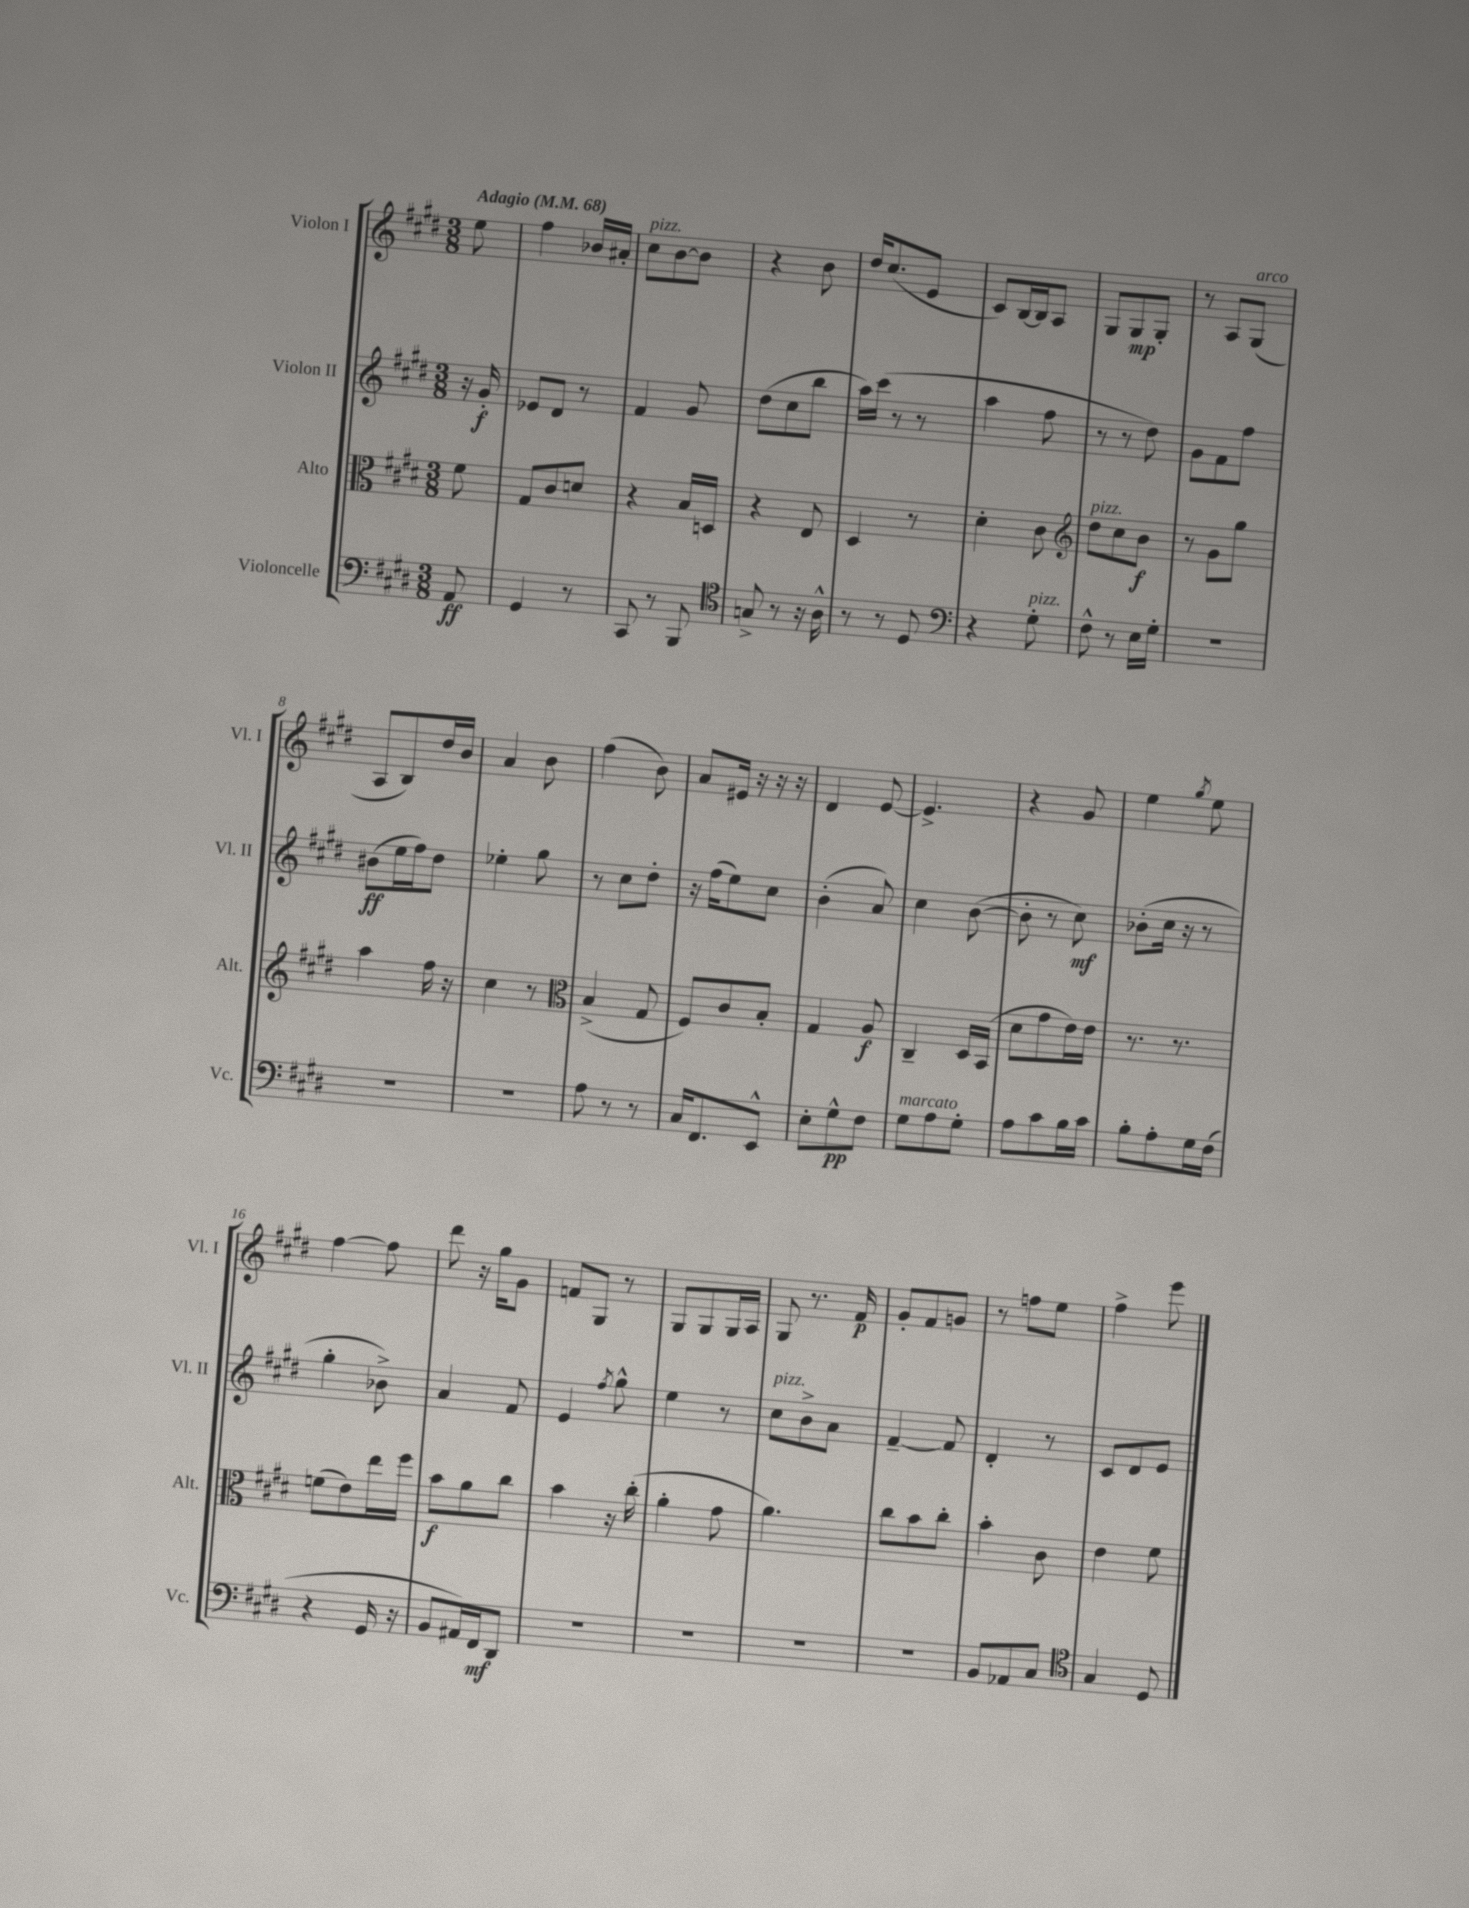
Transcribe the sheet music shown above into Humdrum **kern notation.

**kern	**kern	**kern	**kern
*staff4	*staff3	*staff2	*staff1
*clefF4	*clefC3	*clefG2	*clefG2
*k[f#c#g#d#]	*k[f#c#g#d#]	*k[f#c#g#d#]	*k[f#c#g#d#]
*M3/8	*M3/8	*M3/8	*M3/8
*MM68	*MM68	*MM68	*MM68
8AA	8f#	16r	8ee
.	.	16g#'	.
=	=	=	=
4GG#	8G#	8e-	4ff#
.	8c#	8d#	.
8r	8d	8r	16b-
.	.	.	16a#'
=	=	=	=
8CC#	4r	4f#	8cc#
8r	.	.	[8b
8BBB	16B	8g#	8b]
.	16D	.	.
=	=	=	=
*clefC4	*	*	*
8G^	4r	(8dd#	4r
8r	.	8cc#	.
16r	8E	8bb	8b
16A^^	.	.	.
=	=	=	=
8r	4D#	16aa)	16dd#
.	.	(16ccc#	(8.cc#
8r	.	8r	.
8D#	8r	8r	8e
=	=	=	=
*clefF4	*	*	*
4r	4d#'	4aa	8c#)
.	.	.	[16B
.	.	.	16B]
8G#'	8c#	8ff#	8A
=	=	=	=
*	*clefG2	*	*
8F#^^	8dd#	8r	8G#
8r	8cc#	8r	8G#
16E	8b	8dd#)	8G#'
16G#'	.	.	.
=	=	=	=
4.r	8r	8g#	8r
.	8g#	8f#	8A
.	8gg#	8ff#	(8G#
=	=	=	=
4.r	4aa	(8b#	8A
.	.	16ee	8B)
.	.	16ff#)	.
.	16ff#	8dd#	16dd#
.	16r	.	16b
=	=	=	=
4.r	4cc#	4ee-'	4a
.	8r	8gg#	8b
=	=	=	=
*	*clefC3	*	*
8A	(4B^	8r	(4ff#
8r	.	8cc#	.
8r	8G#	8dd#'	8b)
=	=	=	=
16C#	8F#)	16r	8a
8.FF#	.	(16ff#	.
.	8c#	8ee)	16e#
.	.	.	16r
8EE^^	8B'	8cc#	16r
.	.	.	16r
=	=	=	=
8E'	4G#	(4b'	4d#
8G#^^	.	.	.
8F#	8A	8a)	[8e
=	=	=	=
8G#	4C#~	4cc#	4.e^]
8A	.	.	.
8G#'	16D#	([8b	.
.	(16BB	.	.
=	=	=	=
8A	8d#	8b']	4r
8c#	8g#	8r	.
16B	16e)	8cc#)	8g#
16c#	16e	.	.
=	=	=	=
8B'	8.r	(8b-'	4ee
8A'	.	16cc#	.
.	8.r	16r	.
.	.	.	8qgg#
16G#	.	8r	8ee
(16F#	.	.	.
=	=	=	=
4r	(8f	4gg#'	[4ff#
.	8e)	.	.
16GG#	16ee	8b-^)	8ff#]
16r	16ff#	.	.
=	=	=	=
8BB	8b	4a	8ddd#
16AA#)	8a	.	16r
16FF#	.	.	16gg#
8DD#	8cc#	8f#	8g#
=	=	=	=
4.r	4b	4e	8f
.	.	.	8G#
.	.	8qff#	.
.	16r	8gg#^^	8r
.	(16cc#'	.	.
=	=	=	=
4.r	4a'	4ee	8G#
.	.	.	8G#
.	8g#	8r	16G#
.	.	.	16A
=	=	=	=
4.r	4.a)	8cc#	8G#
.	.	8b^	8.r
.	.	8a	.
.	.	.	16f#
=	=	=	=
4.r	8cc#	[4f#~	8g#'
.	8b	.	8f#
.	8cc#'	8f#]	8g
=	=	=	=
8BB	4b'	4d#'	8r
8AA-	.	.	8ff
8C#	8c#	8r	8ee
=	=	=	=
*clefC4	*	*	*
4G#	4e	8c#	4ff#^
.	.	8d#	.
8D#	8f#	8e	8eee
==	==	==	==
*-	*-	*-	*-
